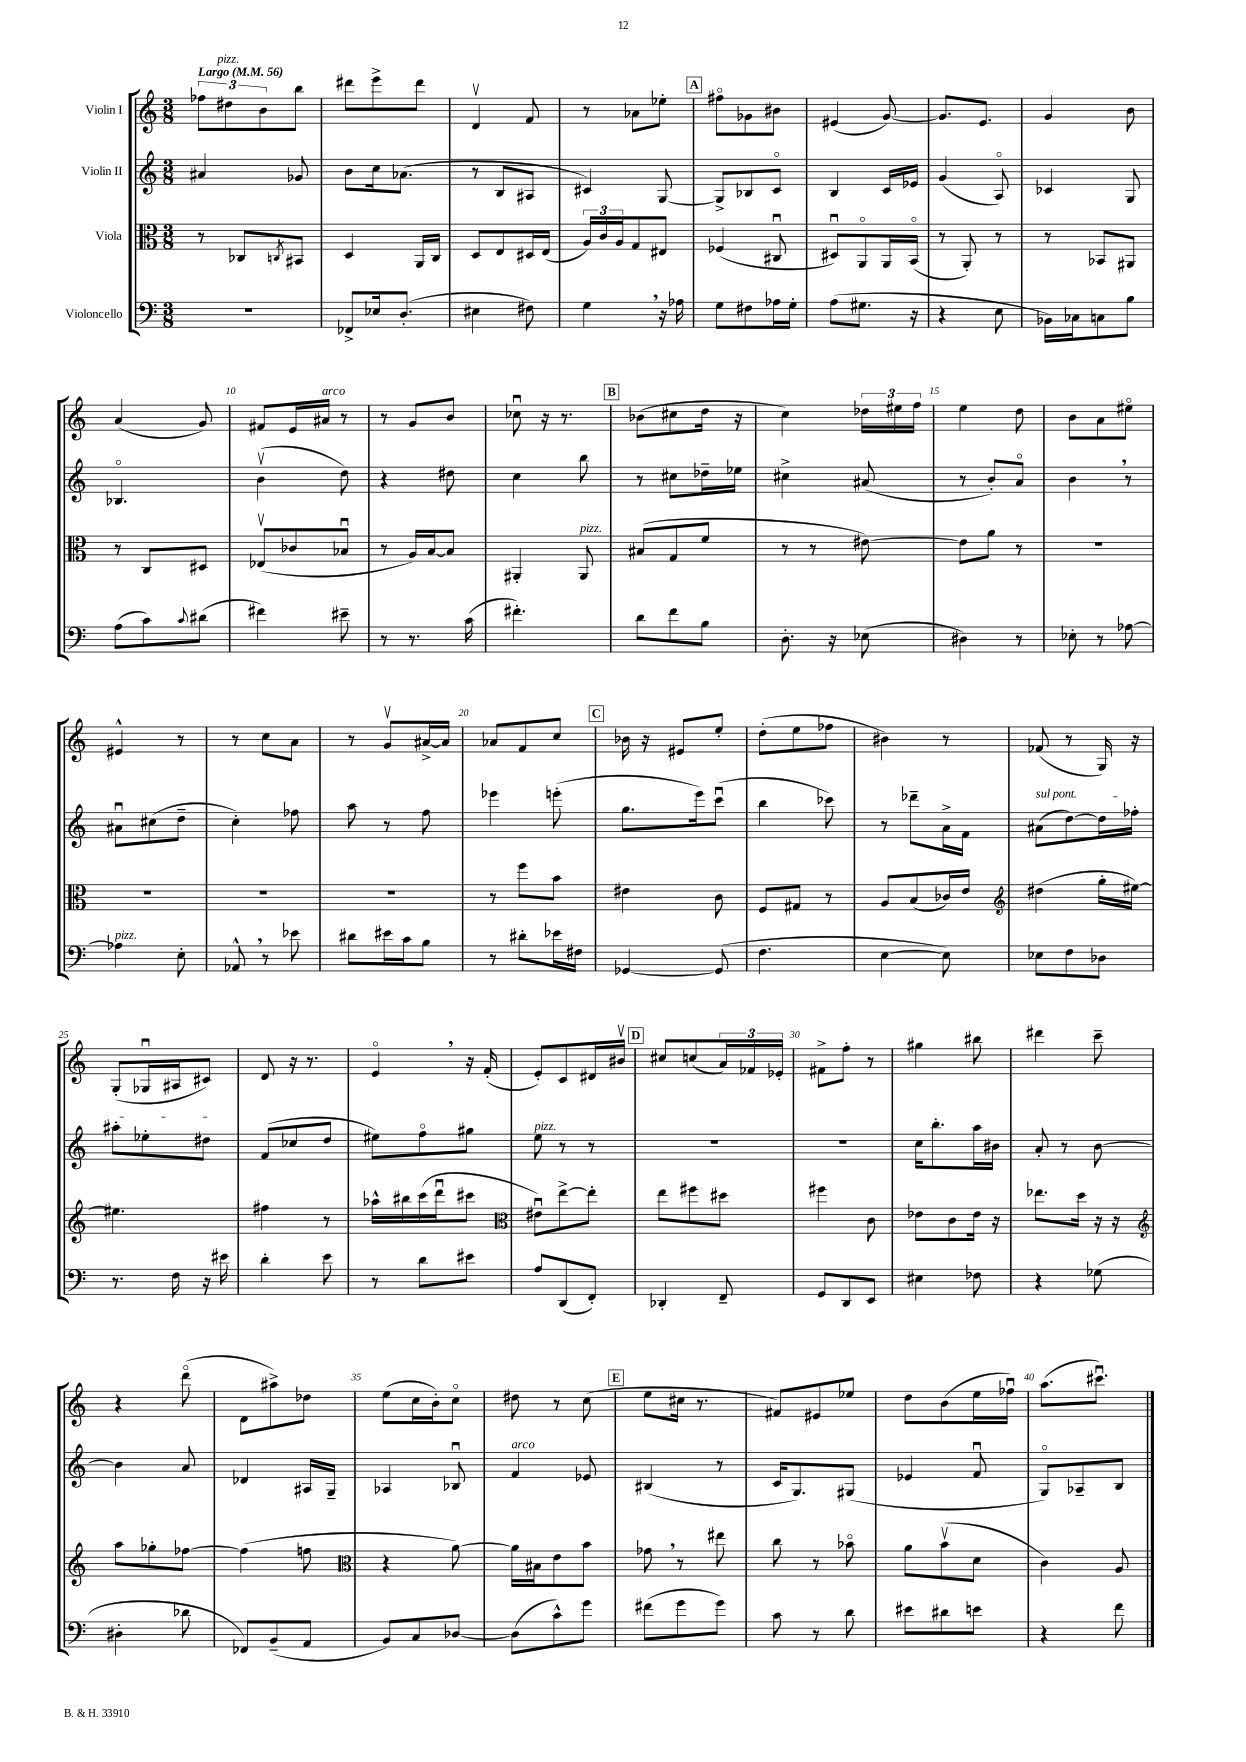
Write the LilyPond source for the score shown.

<<
\new StaffGroup <<
\new Staff = "s0" \with { instrumentName = "Violin I" } {
    \clef treble \key c \major \numericTimeSignature \time 3/8 \tempo "Largo" 4 = 56
    \tuplet 3/2 { fes''8 dis''8^\markup { \italic "pizz." } b'8 } b''8 |
    dis'''8 e'''8-> dis'''8 |
    d'4\upbow f'8 |
    r8 aes'8 ees''8-. |
    \mark \markup { \box "A" } fis''8\flageolet ges'8 bis'8 |
    eis'4( g'8~) |
    g'8. e'8. |
    g'4 b'8 |
    a'4( g'8) |
    fis'8 e'16 ais'16^\markup { \italic "arco" } r8 |
    r8 g'8 b'8 |
    ces''8\downbow r16 r8. |
    \mark \markup { \box "B" } bes'8( cis''8 d''16 r16 |
    c''4) \tuplet 3/2 { des''16 eis''16 f''16 } |
    e''4 d''8 |
    b'8 a'8 eis''8\flageolet |
    eis'4-^ r8 |
    r8 c''8 a'8 |
    r8 g'8\upbow ais'16~-> ais'16 |
    aes'8 f'8 c''8 |
    \mark \markup { \box "C" } bes'16 r16 eis'8 e''8-. |
    d''8-.( e''8 fes''8 |
    bis'4) r8 |
    fes'8( r8 g16) r16 |
    g8-.( ges16\downbow ais16 cis'8) |
    d'8 r16 r8. |
    e'4\flageolet \breathe r16 f'16-.( |
    e'8-.) c'8 dis'16 bis'16\upbow |
    \mark \markup { \box "D" } cis''8 c''8( \tuplet 3/2 { a'16) fes'16 ees'16-. } |
    fis'8-> f''8-. r8 |
    gis''4 bis''8 |
    dis'''4 c'''8-- |
    r4 d'''8\flageolet( |
    d'8 ais''8->) des''8 |
    e''8( c''16 b'16-.) c''8\flageolet |
    dis''8 r8 c''8( |
    \mark \markup { \box "E" } e''8 cis''16 r8. |
    fis'8) eis'8 ees''8 |
    d''8 b'8( e''16 fes''16\downbow) |
    a''8.( cis'''8.\downbow) \bar "|." |
}
\new Staff = "s1" \with { instrumentName = "Violin II" } {
    \clef treble \key c \major \numericTimeSignature \time 3/8
    ais'4 ges'8 |
    b'8 c''16 aes'8.( |
    r8 b8 ais8 |
    cis'4) g8~ |
    \mark \markup { \box "A" } g8-> bes8 c'8\flageolet |
    b4 c'16 ees'16 |
    g'4( a8\flageolet) |
    ces'4 g8 |
    bes4.\flageolet |
    b'4\upbow( d''8) |
    r4 dis''8 |
    c''4 b''8 |
    \mark \markup { \box "B" } r8 cis''8 des''16-- ees''16 |
    cis''4-> ais'8( |
    r8 b'8-.) a'8\flageolet |
    b'4 \breathe r8 |
    ais'8\downbow cis''8( d''8-- |
    c''4-.) fes''8 |
    a''8 r8 f''8 |
    ees'''4 e'''8-.( |
    \mark \markup { \box "C" } g''8. e'''16) c'''8\downbow( |
    b''4 ces'''8) |
    r8 des'''8-- a'16-> f'16 |
    \once \override TextSpanner.bound-details.left.text = \markup { \italic "sul pont." } ais'8\startTextSpan( d''8~) d''16 fes''16-. |
    ais''8-. ees''8-. dis''8\stopTextSpan |
    f'8( ces''8 d''8 |
    eis''8) f''8\flageolet gis''8 |
    e''8^\markup { \italic "pizz." } r8 r8 |
    \mark \markup { \box "D" } R4. |
    R4. |
    c''16 b''8.-. a''16 bis'16 |
    a'8-. r8 b'8~ |
    b'4 a'8 |
    des'4 ais16 g16-- |
    aes4 bes8\downbow |
    f'4^\markup { \italic "arco" } ees'8 |
    \mark \markup { \box "E" } bis4( r8 |
    c'16 g8.) gis8( |
    ees'4 f'8\downbow |
    g8\flageolet) aes8-- b8 \bar "|." |
}
\new Staff = "s2" \with { instrumentName = "Viola" } {
    \clef alto \key c \major \numericTimeSignature \time 3/8
    r8 ces8 \acciaccatura { c8 } bis,8 |
    d4 a,16 c16 |
    d8 e8 dis16 e16( |
    \tuplet 3/2 { a16) c'16 a16 } g8 eis8 |
    \mark \markup { \box "A" } fes4( cis8\downbow |
    dis8\downbow) a,8\flageolet a,16 b,16\flageolet( |
    r8 a,8-.) r8 |
    r8 bes,8 ais,8 |
    r8 c8 dis8 |
    ees8\upbow( ces'8 bes8\downbow |
    r8 a16) b16~ b8 |
    ais,4-. ais,8^\markup { \italic "pizz." } |
    \mark \markup { \box "B" } bis8( g8 f'8 |
    r8 r8 eis'8~) |
    eis'8 a'8 r8 |
    R4. |
    R4. |
    R4. |
    R4. |
    r8 f''8 b'8 |
    \mark \markup { \box "C" } eis'4 c'8 |
    f8 gis8 r8 |
    a8 b8( ces'16) e'16 |
    \clef treble dis''4( g''16-. eis''16~) |
    eis''4. |
    fis''4 r8 |
    aes''16-^ bis''16 c'''16( d'''16\downbow cis'''8 |
    \clef alto eis'8\downbow) e''8~-> e''8-. |
    \mark \markup { \box "D" } e''8 fis''8 dis''8 |
    fis''4 c'8 |
    ees'8 c'8 ees'16 r16 |
    ees''8. d''16 r16 r16 |
    \clef treble a''8 ges''8-. fes''8~ |
    fes''4( f''8 |
    \clef alto r4 a'8~) |
    a'16 bis16 e'8 b'8 |
    \mark \markup { \box "E" } ges'8 \breathe r8 eis''8 |
    c''8 r8 bes'8\flageolet |
    a'8 b'8\upbow( d'8 |
    c'4) a8 \bar "|." |
}
\new Staff = "s3" \with { instrumentName = "Violoncello" } {
    \clef bass \key c \major \numericTimeSignature \time 3/8
    R4. |
    fes,8-> ees16 d8.-.( |
    eis4 fis8) |
    g4 \breathe r16 aes16 |
    \mark \markup { \box "A" } g8 fis8 aes16 g16-. |
    a8( gis8. r16 |
    r4 e8 |
    bes,16) ces16 c8 b8 |
    a8( c'8) \appoggiatura { c'8 } dis'8( |
    fis'4) eis'8-- |
    r8 r8. c'16( |
    fis'4.-.) |
    \mark \markup { \box "B" } d'8 f'8 b8 |
    d8.-. r16 ees8( |
    dis4) r8 |
    ees8-. r8 aes8~ |
    aes4^\markup { \italic "pizz." } e8-. |
    aes,8-^ \breathe r8 ees'8 |
    dis'8 eis'16 c'16 b8 |
    r8 dis'8-. ees'16 fis16 |
    \mark \markup { \box "C" } ges,4~ ges,8( |
    f4. |
    e4~ e8) |
    ees8 f8 des8 |
    r8. f16 r16 eis'16 |
    d'4-. e'8 |
    r8 d'8 eis'8 |
    a8 d,8( f,8-.) |
    \mark \markup { \box "D" } des,4-. f,8-- |
    g,8 d,8 e,8 |
    eis4 fes8 |
    r4 ges8( |
    dis4-. des'8 |
    fes,8) b,8--( a,8 |
    b,8) c8 des8~ |
    des8( c'8-^) g'8 |
    \mark \markup { \box "E" } fis'8( g'8 g'8) |
    c'8 r8 d'8 |
    eis'8 dis'8 e'8 |
    r4 f'8 \bar "|." |
}
>>
>>
\layout { \context { \Score \override BarNumber.break-visibility = ##(#f #t #t) barNumberVisibility = #(every-nth-bar-number-visible 5) } }
